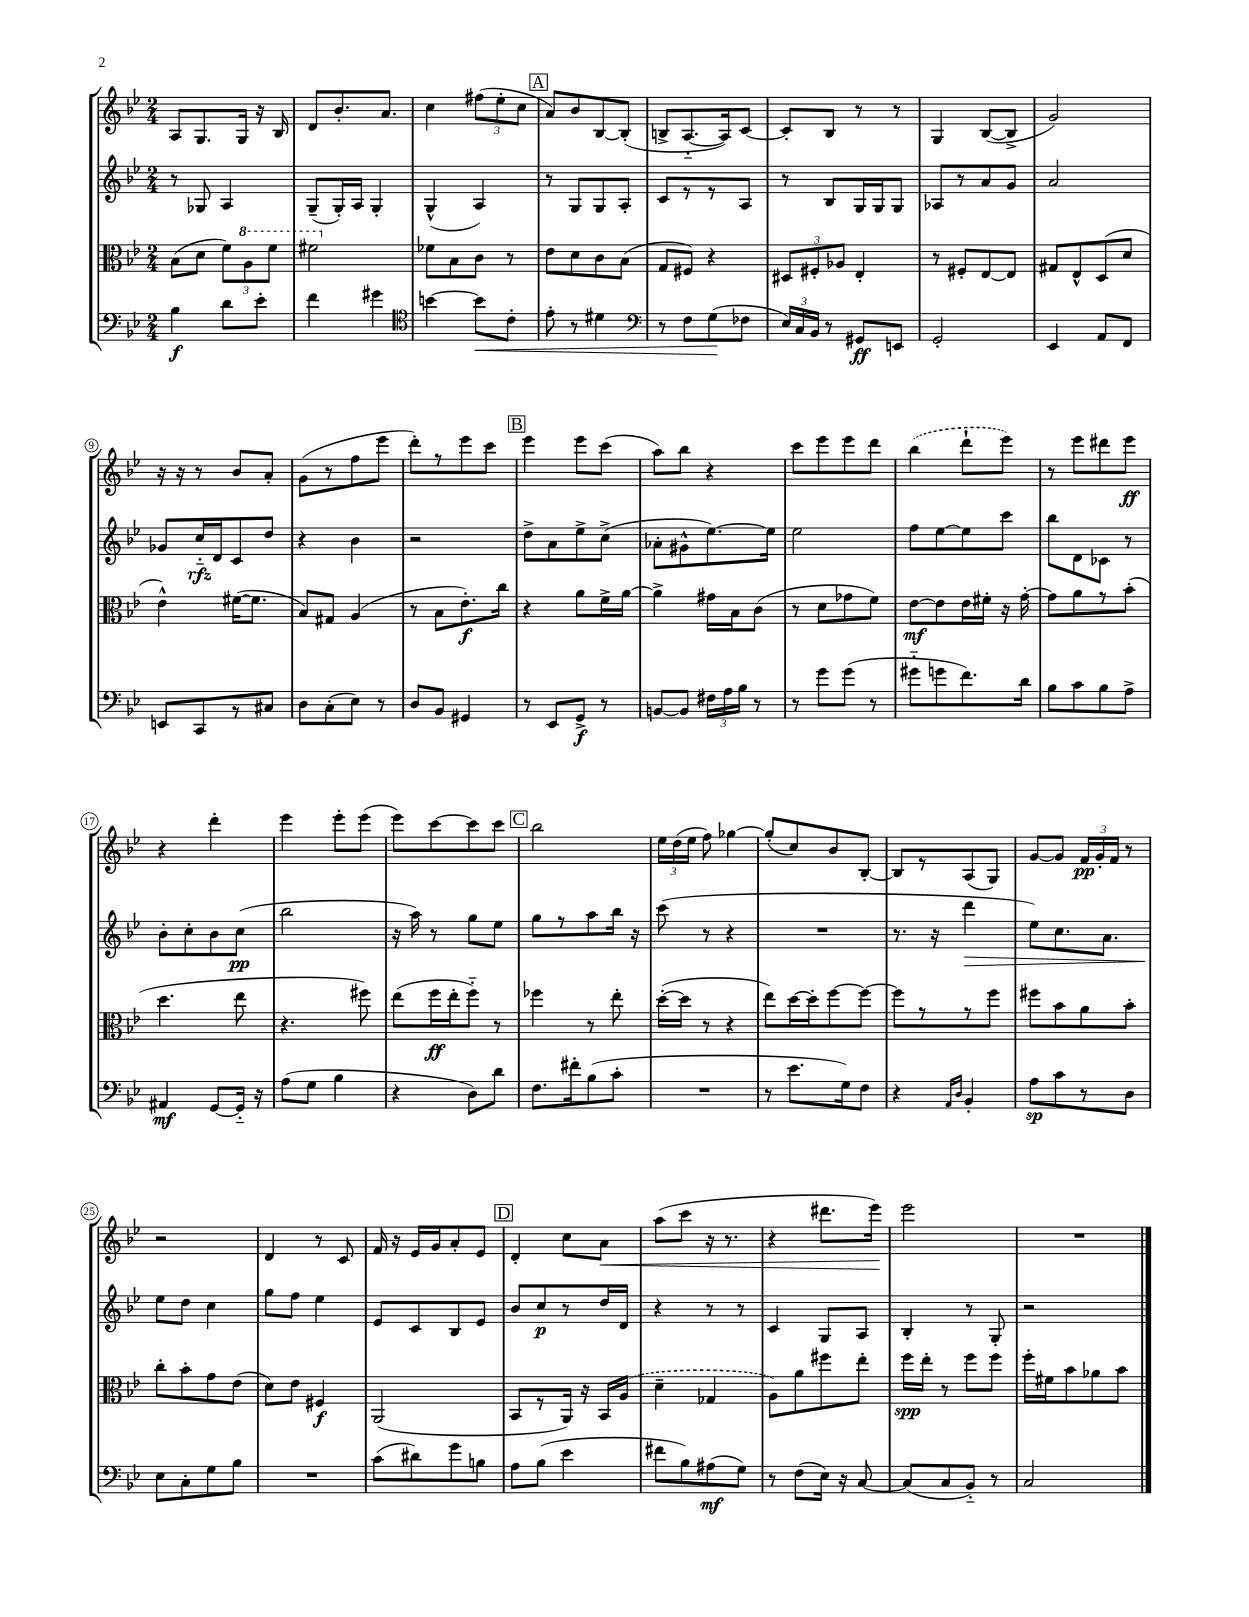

**kern	**kern	**kern	**kern
*staff4	*staff3	*staff2	*staff1
*clefF4	*clefC3	*clefG2	*clefG2
*k[b-e-]	*k[b-e-]	*k[b-e-]	*k[b-e-]
*M2/4	*M2/4	*M2/4	*M2/4
4B-	(8B-	8r	8A
.	8d	8G-	8.G
8d	12f)	4A	.
.	.	.	16G
.	12a	.	.
8e-'	.	.	16r
.	12ff	.	.
.	.	.	16B-
=	=	=	=
4f	2ff#	(8G~	8d
.	.	16G')	8.b-'
.	.	16A	.
4g#	.	4G'	.
.	.	.	8.a
=	=	=	=
*clefC4	*	*	*
[4b	8f-	(4G^^	4cc
.	8B-	.	.
8b]	8c	4A)	(12ff#
.	.	.	12ee-'
8c'	8r	.	.
.	.	.	12cc
=	=	=	=
8e-'	8e-	8r	8a)
8r	8d	8G	8b-
4d#	8c	8G	[8B-
.	(8B-	8A'	(8B-']
=	=	=	=
*clefF4	*	*	*
8r	8G	8c	8B^
8F	8F#)	8r	[8.A'~
(8G	4r	8r	.
.	.	.	16A])
8F-	.	8A	[8c
=	=	=	=
24E-)	12D#	8r	8c']
24C	.	.	.
24BB-	12F#'	.	.
8r	.	8B-	8B-
.	12A-	.	.
8GG#	4E-'	16G	8r
.	.	16G	.
8EE	.	8G	8r
=	=	=	=
2GG'	8r	8A-	4G
.	8F#'	8r	.
.	[8E-	8a	([8B-
.	8E-]	8g	8B-^]
=	=	=	=
4EE-	8G#	2a	2g)
.	8E-^^	.	.
8AA	(8D	.	.
8FF	8d	.	.
=	=	=	=
8EE	4e-^^)	8g-	16r
.	.	.	16r
8CC	.	16cc'~	8r
.	.	16d	.
8r	([16f#	8c	8b-
.	8.f#]	.	.
8C#	.	8dd	8a'
=	=	=	=
8D	8B-)	4r	(8g
(8C'	8G#	.	8r
8E-)	(4A	4b-	8ff
8r	.	.	8eee-
=	=	=	=
8D	8r	2r	8ddd')
8BB-	8B-	.	8r
4GG#	8.e-')	.	8eee-
.	.	.	8ccc
.	16cc	.	.
=	=	=	=
8r	4r	8dd^	4eee-
8EE-	.	8a	.
8GG^	8a	8ee-^	8eee-
8r	16f^	(8cc^	(8ccc
.	[16a	.	.
=	=	=	=
[8BB	4a^]	8a-'	8aa)
8BB]	.	8g#^^	8bb-
24F#	16g#	[8.ee-)	4r
24A	.	.	.
.	16B-	.	.
24B-	.	.	.
8r	(8c	.	.
.	.	16ee-]	.
=	=	=	=
8r	8r	2ee-	8ccc
8g	8d	.	8eee-
(8g	8g-	.	8eee-
8r	8f)	.	8ddd
=	=	=	=
8g#'~	[8e-	8ff	(4bb-
8g	8e-]	[8ee-	.
8.f)	16e-	8ee-]	8ddd`
.	16f#'	.	.
.	16r	8ccc	8eee-)
16d	[16g'	.	.
=	=	=	=
8B-	8g]	8bb-	8r
8c	8a	8d	8eee-
8B-	8r	8c-	8ddd#
8A^	(8b-'	8r	8eee-
=	=	=	=
4AA#	4.dd	8b-'	4r
.	.	8cc'	.
[8GG	.	8b-	4ddd'
16GG'~]	8ee-	(8cc	.
16r	.	.	.
=	=	=	=
(8A	4.r	2bb-	4eee-
8G	.	.	.
4B-	.	.	8eee-'
.	8ff#)	.	(8eee-
=	=	=	=
4r	(8ee-	16r	8eee-)
.	.	16aa)	.
.	16ff	8r	[8ccc
.	16ee-'	.	.
8D)	8ff'~)	8gg	8ccc]
8d	8r	8ee-	8ccc
=	=	=	=
8.F	4ff-	8gg	2bb-
.	.	8r	.
16f#'	.	.	.
(8B-	8r	8aa	.
8c'	8ee-'	16bb-	.
.	.	16r	.
=	=	=	=
2r	([16dd'	(8ccc	24ee-
.	.	.	(24dd
.	16dd]	.	.
.	.	.	24ee-
.	8r	8r	8ff)
.	4r	4r	[4gg-
=	=	=	=
8r	8ee-)	2r	(8gg-']
8.e-	[16dd	.	8cc)
.	16dd']	.	.
.	[8ff	.	8b-
16G)	.	.	.
8F	8ff_	.	[8B-'
=	=	=	=
4r	8ff]	8.r	8B-]
.	8r	.	8r
.	.	16r	.
16qqAA	.	.	.
16qqD	.	.	.
4BB-'	8r	4ddd	(8A
.	8ff	.	8G)
=	=	=	=
8A	8ff#	8ee-)	[8g
8c	8b-	8.cc	8g]
8r	8a	.	24f
.	.	.	24g'
.	.	8.a	.
.	.	.	24f
8D	8b-'	.	8r
=	=	=	=
8E-	8cc'	8ee-	2r
8C'	8b-'	8dd	.
8G	8g	4cc	.
8B-	(8e-	.	.
=	=	=	=
2r	8d)	8gg	4d
.	8e-	8ff	.
.	4F#	4ee-	8r
.	.	.	8c
=	=	=	=
(8c	(2AA	8e-	16f
.	.	.	16r
8d#)	.	8c	16e-
.	.	.	16g
8g	.	8B-	8a'
8B	.	8e-	8e-
=	=	=	=
8A	8BB-	8b-	4d'
(8B-	8r	8cc	.
4e-	16AA)	8r	8cc
.	16r	.	.
.	16BB-	16dd	8a
.	(16A	16d	.
=	=	=	=
8f#	4d~	4r	(8aa
8B-)	.	.	8ccc
(8A#	4G-	8r	16r
.	.	.	8.r
8G)	.	8r	.
=	=	=	=
8r	8A)	4c	4r
(8F	8a	.	.
16E-)	8ff#	8G	8.ddd#
16r	.	.	.
[8C	8ee-'	8A	.
.	.	.	16eee-)
=	=	=	=
(8C]	16ff	4B-'	2eee-
.	16ee-'	.	.
8C	8r	.	.
8BB-'~)	8ff	8r	.
8r	8ff	8G'	.
=	=	=	=
2C	16ff'	2r	2r
.	16f#	.	.
.	8b-	.	.
.	8a-	.	.
.	8b-	.	.
==	==	==	==
*-	*-	*-	*-
